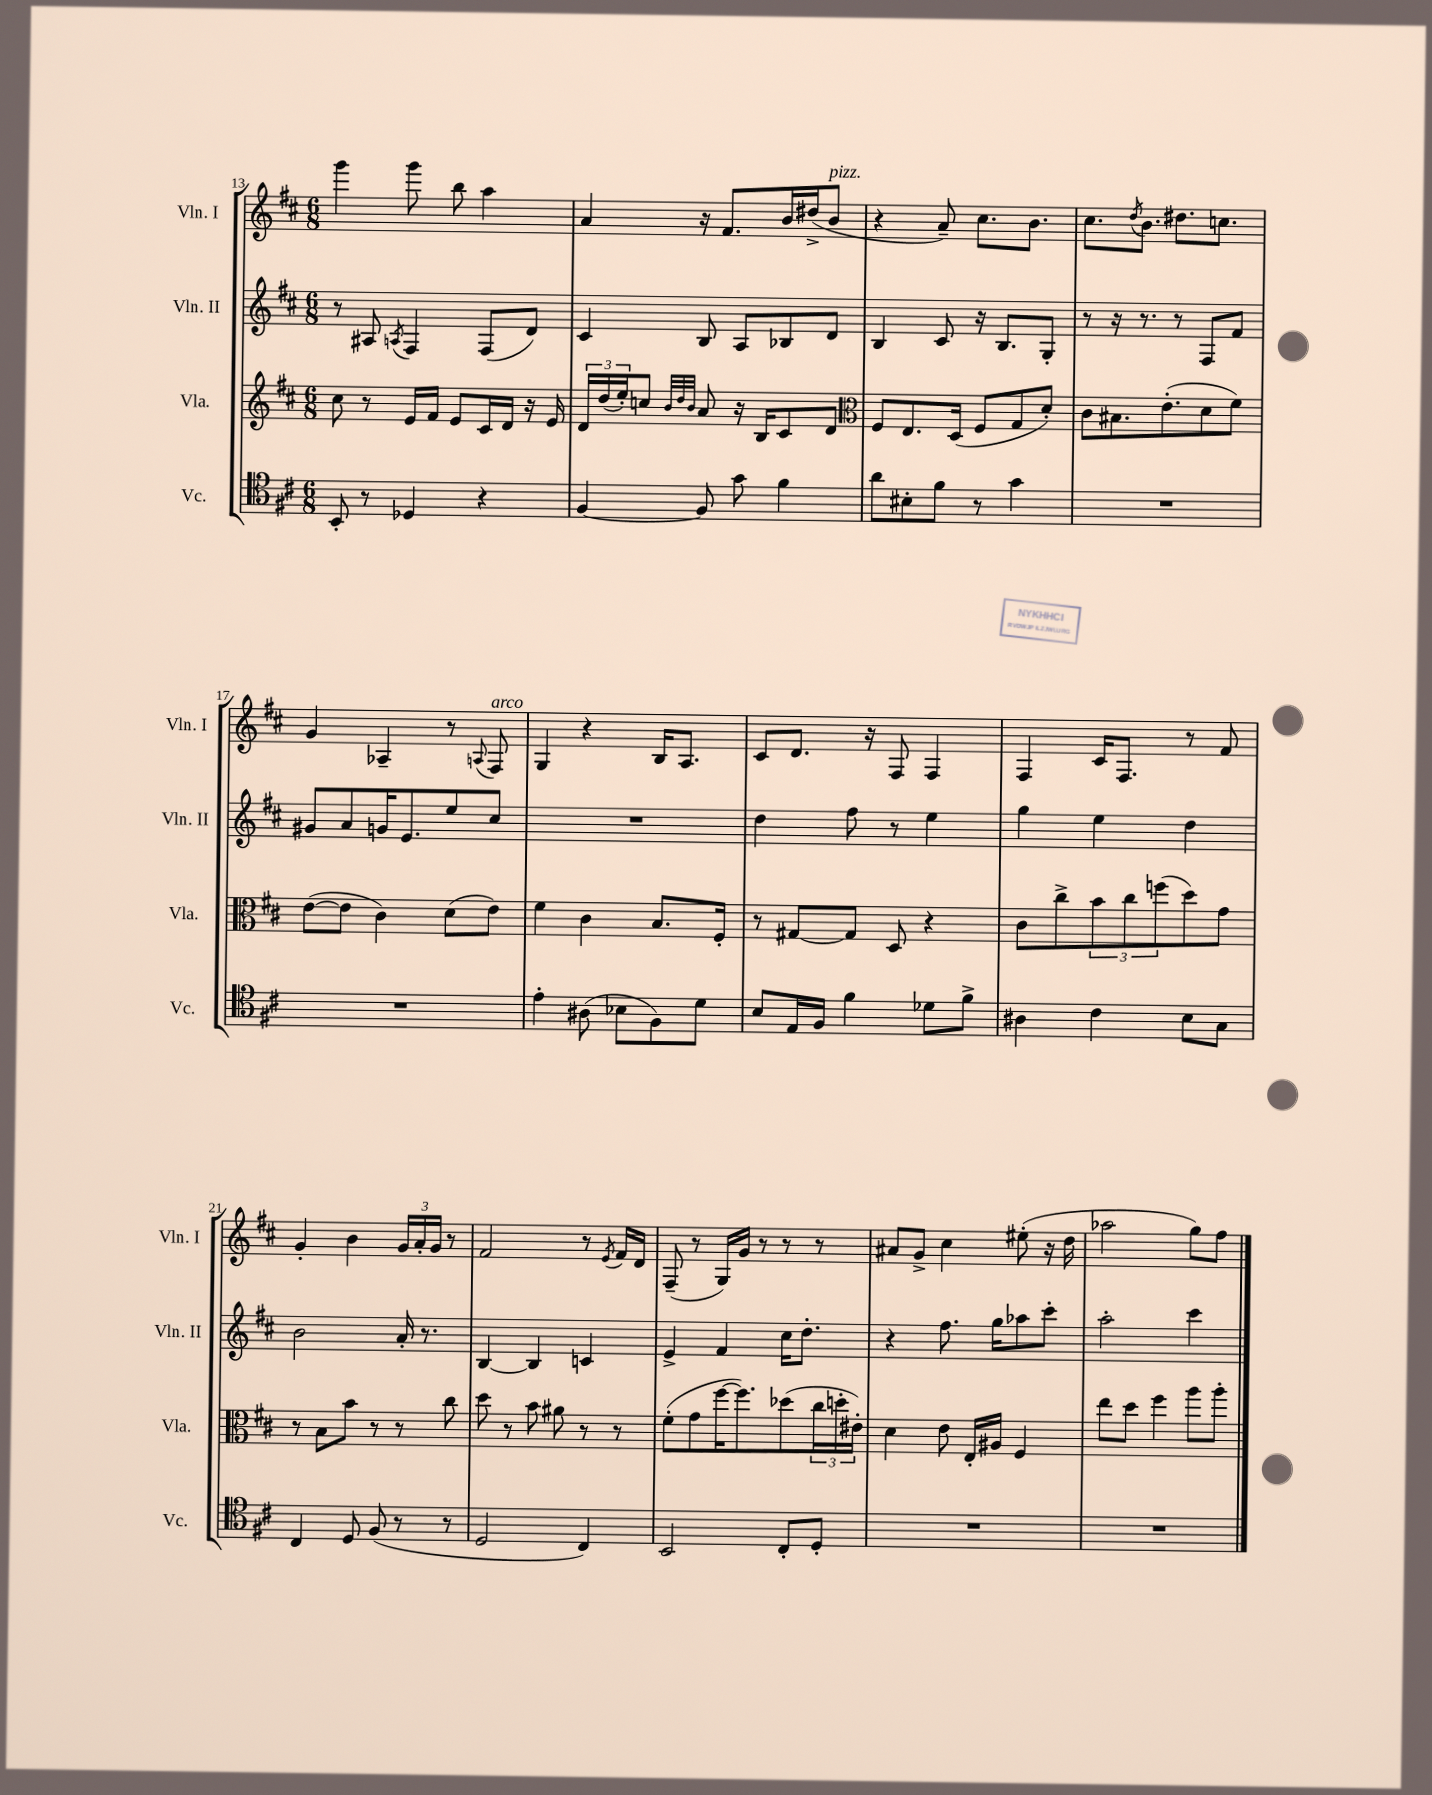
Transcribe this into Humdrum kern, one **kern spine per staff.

**kern	**kern	**kern	**kern
*staff4	*staff3	*staff2	*staff1
*clefC4	*clefG2	*clefG2	*clefG2
*k[f#c#]	*k[f#c#]	*k[f#c#]	*k[f#c#]
*M6/8	*M6/8	*M6/8	*M6/8
8BB'/	8cc#\	8r	4ggg\
8r	8r	8A#/	.
.	.	8qA/	.
4D-/	16e/LL	4F#/	8ggg\
.	16f#/JJ	.	.
.	8e/L	.	8bb\
4r	16c#/L	(8F#/L	4aa\
.	16d/JJ	.	.
.	16r	8d/J)	.
.	16e/	.	.
=	=	=	=
[4F#/	24d/LL	4c#/	4a/
.	(24dd/	.	.
.	24ee'/J)	.	.
.	8cc/J	.	.
.	32qqb/LLL	.	.
.	32qqdd/	.	.
.	32qqb/JJJ	.	.
8F#/]	8a/	8B/	16r
.	.	.	8.f#/L
8g\	16r	8A/L	.
.	16B/LK	.	.
4f#\	8c#/	8B-/	16b/L
.	.	.	(16dd#^/J
.	8d/J	8d/J	8b/J
=	=	=	=
*	*clefC3	*	*
8a\L	8F#/L	4B/	4r
8B#'\	8.E/	.	.
8f#\J	.	8c#/	8a~/)
.	(16D/Jk	.	.
8r	8F#/L	16r	8.cc#\L
.	.	8.B/L	.
4g\	8G/	.	.
.	.	.	8.b\J
.	8d'/J)	8G'/J	.
=	=	=	=
2.r	8c#\L	8r	8.cc#\L
.	8.B#\	16r	.
.	.	.	8qdd/
.	.	8.r	8.b\J
.	(8.e'\	.	.
.	.	8r	8.dd#\L
.	8d\	8F#/L	.
.	.	.	8.cc\J
.	8f#\J)	8f#/J	.
=	=	=	=
2.r	([8e\L	8g#/L	4g/
.	8e\]J	8a/	.
.	4c#\)	16g/K	4A-~/
.	.	8.e/	.
.	(8d\L	8ee/	8r
.	.	.	8qqA/
.	8e\J)	8cc#/J	8F#/
=	=	=	=
4e'\	4f#\	2.r	4G/
(8A#\	4c#\	.	4r
8B-\L	.	.	.
8F#\)	8.B/L	.	16B/LK
.	.	.	8.A/J
8d\J	.	.	.
.	16F#'/Jk	.	.
=	=	=	=
8B/L	8r	4dd\	8c#/L
16E/L	[8G#/L	.	8.d/J
16F#/JJ	.	.	.
4f#\	8G#/]J	8ff#\	.
.	.	.	16r
.	8D/	8r	8F#/
8d-\L	4r	4ee\	4F#/
8f#^\J	.	.	.
=	=	=	=
4A#\	8c#\L	4gg\	4F#/
.	8cc#^\	.	.
4c#\	12b\	4ee\	16c#/LK
.	.	.	8.F#/J
.	12cc#\	.	.
.	(12ff\	.	.
8B\L	8dd\)	4dd\	8r
8G\J	8g\J	.	8f#/
=	=	=	=
4C#/	8r	2b\	4g'/
.	8B\L	.	.
8D/	8b\J	.	4b\
(8F#/	8r	.	.
8r	8r	16a'/	24g/LL
.	.	.	24a'/
.	.	8.r	.
.	.	.	24g/JJ
8r	8cc#\	.	8r
=	=	=	=
2D/	8dd\	[4B/	2f#/
.	8r	.	.
.	8b\	4B/]	.
.	8a#\	.	.
4C#/)	8r	4c/	8r
.	.	.	8qe/
.	8r	.	16f#/LL
.	.	.	16d/JJ
=	=	=	=
2BB/	(8f#'\L	4e^/	(8F#~/
.	8g\	.	8r
.	[16ff#\K	4f#/	16G/LL)
.	8.ff#\])	.	16g/JJ
.	.	.	8r
8C#'/L	(8dd-\	16cc#\LK	8r
.	.	8.dd'\J	.
8D'/J	24cc#\L	.	8r
.	24dd'\	.	.
.	24e#'\JJ)	.	.
=	=	=	=
2.r	4d\	4r	8a#/L
.	.	.	8g^/J
.	8e\	8.ff#\	4cc#\
.	16E'/LL	.	.
.	16A#/JJ	16gg\LK	.
.	4F#/	8aa-\	(8ee#'\
.	.	8ccc#'\J	16r
.	.	.	16dd\
=	=	=	=
2.r	8ee\L	2aa'\	2aa-\
.	8dd\J	.	.
.	4ff#\	.	.
.	8aa\L	4ccc#\	8gg\L)
.	8aa'\J	.	8ff#\J
==	==	==	==
*-	*-	*-	*-
